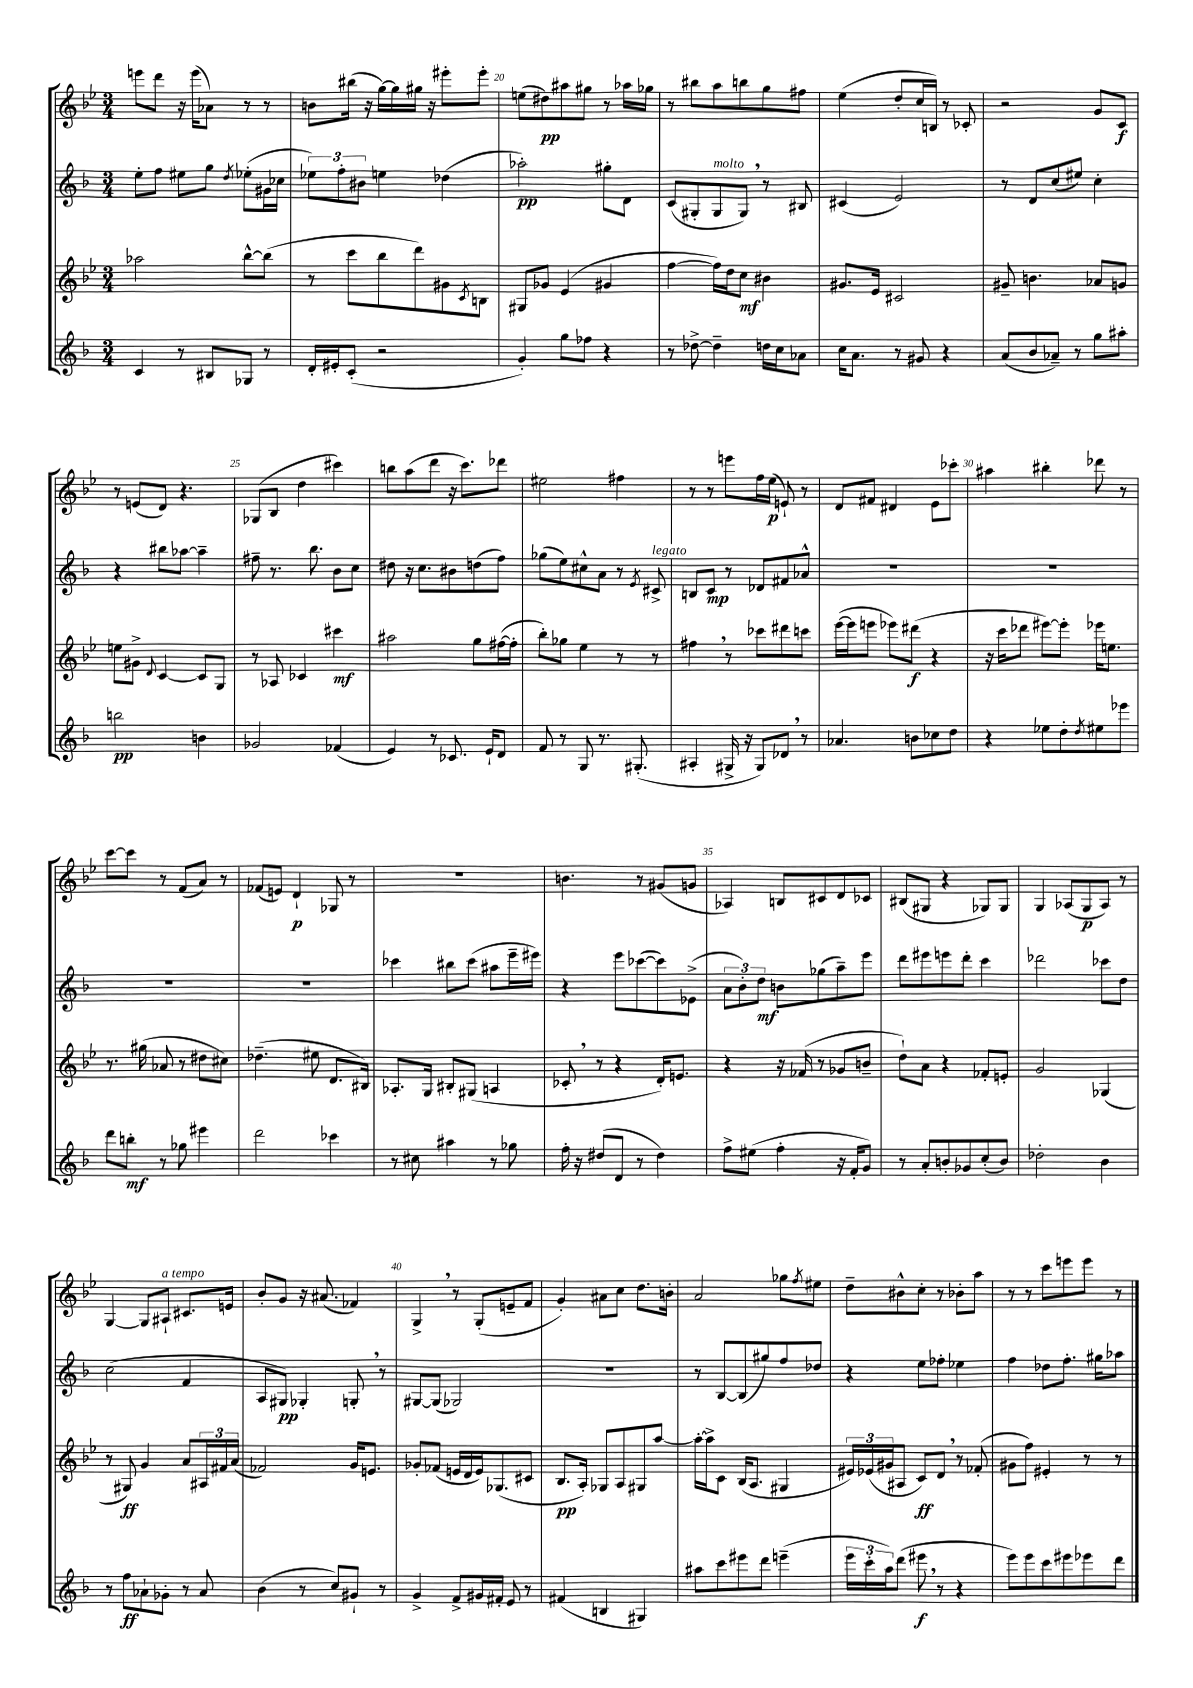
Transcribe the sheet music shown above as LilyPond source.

<<
\new StaffGroup <<
\new Staff = "s0" {
    \clef treble \key bes \major \numericTimeSignature \time 3/4
    e'''8 d'''8 r16 e'''16( aes'8) r8 r8 |
    b'8 bis''16( r16 g''16~) g''16 gis''16 r16 eis'''8-. eis'''8-. |
    e''8( dis''8\pp) ais''8 gis''8 r8 aes''16 ges''16 |
    r8 bis''8 a''8 b''8 g''8 fis''8 |
    ees''4( d''8-. c''16 b16) r8 ces'8-. |
    r2 g'8 c'8\f |
    r8 e'8( d'8) r4. |
    ges8( bes8 d''4 cis'''4) |
    b''8 a''8( d'''8 r16 c'''8.) des'''8 |
    eis''2 fis''4 |
    r8 r8 e'''8 f''16 ees''16\p( e'8-!) r8 |
    d'8 fis'8 dis'4 ees'8 ces'''8-. |
    ais''4 bis''4-. des'''8 r8 |
    c'''8~ c'''8 r8 f'8( a'8) r8 |
    fes'8( e'8) d'4-!\p ges8 r8 |
    R2. |
    b'4. r8 gis'8( g'8 |
    aes4) b8 cis'8 d'8 ces'8 |
    bis8( gis8 r4 ges8) ges8 |
    g4 aes8( g8\p aes8) r8 |
    g4~ g8 ais8-!^\markup { \italic "a tempo" } cis'8. e'16 |
    bes'8-. g'8 r16 ais'8.( fes'4) |
    g4-> \breathe r8 g8-.( e'8-- f'8 |
    g'4-.) ais'8 c''8 d''8. b'16-. |
    a'2 ges''8 \acciaccatura { f''8 } eis''8 |
    d''8-- bis'8-^ c''8-. r8 bes'8-. a''8 |
    r8 r8 c'''8 e'''8 e'''8 r8 \bar "|." |
}
\new Staff = "s1" {
    \clef treble \key f \major \numericTimeSignature \time 3/4
    e''8-. f''8 eis''8 g''8 \acciaccatura { d''8 } ees''8-.( gis'16 ces''16 |
    \tuplet 3/2 { ees''8) f''8-. bis'8 } e''4 des''4( |
    aes''2-.\pp) gis''8-. d'8 |
    c'8( gis8-. gis8^\markup { \italic "molto" } gis8) \breathe r8 bis8 |
    cis'4( e'2) |
    r8 d'8 c''8( eis''8) c''4-. |
    r4 bis''8 aes''8~ aes''4-- |
    fis''8-- r8. bes''8. bes'8 c''8 |
    dis''8 r16 c''8. bis'8 d''8( f''8) |
    ges''8( e''8) cis''8-^ a'8 r8 \acciaccatura { e'8 } cis'8->^\markup { \italic "legato" } |
    b8 c'8\mp r8 des'8 fis'8 aes'8-^ |
    R2. |
    R2. |
    R2. |
    R2. |
    ces'''4 bis''8 ces'''8( ais''8 e'''16-- eis'''16) |
    r4 e'''8 ces'''8~( ces'''8) ees'8->( |
    \tuplet 3/2 { a'8 bes'8-.) d''8\mf } b'8 ges''8( a''8--) e'''8 |
    d'''8 eis'''8 e'''8 d'''8-. c'''4 |
    des'''2 ces'''8 d''8 |
    c''2( f'4 |
    a8 gis8\pp) ges4-. g8-. \breathe r8 |
    gis8~ gis8( ges2) |
    R2. |
    r8 bes8~ bes8( gis''8) f''8 des''8 |
    r4 e''8 fes''8-. ees''4 |
    f''4 des''8 f''8.-. gis''16 aes''8 \bar "|." |
}
\new Staff = "s2" {
    \clef treble \key bes \major \numericTimeSignature \time 3/4
    aes''2 bes''8~-^ bes''8( |
    r8 c'''8 bes''8 d'''8) gis'8 \acciaccatura { c'8 } b8 |
    gis8 ges'8 ees'4( gis'4 |
    f''4~ f''16) d''16 c''8\mf bis'4 |
    gis'8. ees'16 cis'2 |
    gis'8-- b'4. aes'8 g'8 |
    e''8 gis'8-> \appoggiatura { d'8 } c'4~ c'8 g8 |
    r8 aes8 ces'4 cis'''4\mf |
    ais''2 g''8 fis''16~( fis''16-. |
    bes''8-.) ges''8 ees''4 r8 r8 |
    fis''4 \breathe r8 ces'''8 dis'''8 c'''8 |
    ees'''16~( ees'''16 e'''8 ees'''8) dis'''8\f( r4 |
    r16 c'''16 des'''8 eis'''8~) eis'''8-. ees'''16 e''8. |
    r8. gis''16( aes'8 r8 dis''8 cis''8) |
    des''4.--( eis''8 d'8. bis16) |
    aes8.-. g16 bis8-. gis8( a4 |
    ces'8-. \breathe r8 r4 d'16-.) e'8. |
    r4 r16 fes'16( r8 ges'8 b'8-- |
    d''8-!) a'8 r4 fes'8-. e'8-. |
    g'2 ges4( |
    r8 gis8\ff) g'4 a'8 \tuplet 3/2 { ais16 fis'16 a'16( } |
    fes'2) g'16 e'8. |
    ges'8-. fes'8( e'16 d'16 e'16) ges8.( cis'8 |
    bes8.\pp a16-.) ges8 a8 gis8 a''8~ |
    a''16~-. a''16-> c'8 bes16( a8. gis4 |
    \tuplet 3/2 { eis'16) ees'16( gis'16 } ais8 c'8\ff) d'8 \breathe r8 fes'8-.( |
    gis'8 f''8) eis'4-. r8 r8 \bar "|." |
}
\new Staff = "s3" {
    \clef treble \key f \major \numericTimeSignature \time 3/4
    c'4 r8 bis8 ges8 r8 |
    d'16-. eis'16-. c'8-.( r2 |
    g'4-.) g''8 fes''8 r4 |
    r8 des''8~-> des''4-- d''16 c''16 aes'8 |
    c''16 a'8. r8 gis'8 r4 |
    a'8( bes'8 aes'8--) r8 g''8 ais''8-. |
    b''2\pp b'4 |
    ges'2 fes'4( |
    e'4) r8 ces'8. e'16-! d'8 |
    f'8 r8 g8 r8. gis8.-.( |
    ais4-. gis16-> r16 gis8) des'8 \breathe r8 |
    aes'4. b'8 ces''8 d''8 |
    r4 ees''8 d''8-. \acciaccatura { d''8 } eis''8 ees'''8 |
    d'''8 b''8-.\mf r8 ges''8 eis'''4 |
    d'''2 ces'''4 |
    r8 cis''8 ais''4 r8 ges''8 |
    f''16-. r16 dis''8( d'8 r8 dis''4) |
    f''8-> eis''8( f''4-. r16 f'16-. g'8) |
    r8 a'8-. b'8-. ges'8 c''8-.( b'8) |
    des''2-. bes'4 |
    r8 f''8\ff aes'8-! ges'8-. r8 aes'8 |
    bes'4( r8 c''8) gis'8-! r8 |
    g'4-> f'8-> gis'16 fis'16-. e'8 r8 |
    fis'4( b4 gis4) |
    ais''8 c'''8 eis'''8 d'''8 e'''4--( |
    \tuplet 3/2 { e'''16 c'''16-. a''16) } d'''8( eis'''8\f \breathe r8 r4 |
    e'''8) e'''8 c'''8 eis'''8 ees'''8 d'''8 \bar "|." |
}
>>
>>
\layout { \context { \Score currentBarNumber = #18 \override BarNumber.break-visibility = ##(#f #t #t) barNumberVisibility = #(every-nth-bar-number-visible 5) } }
